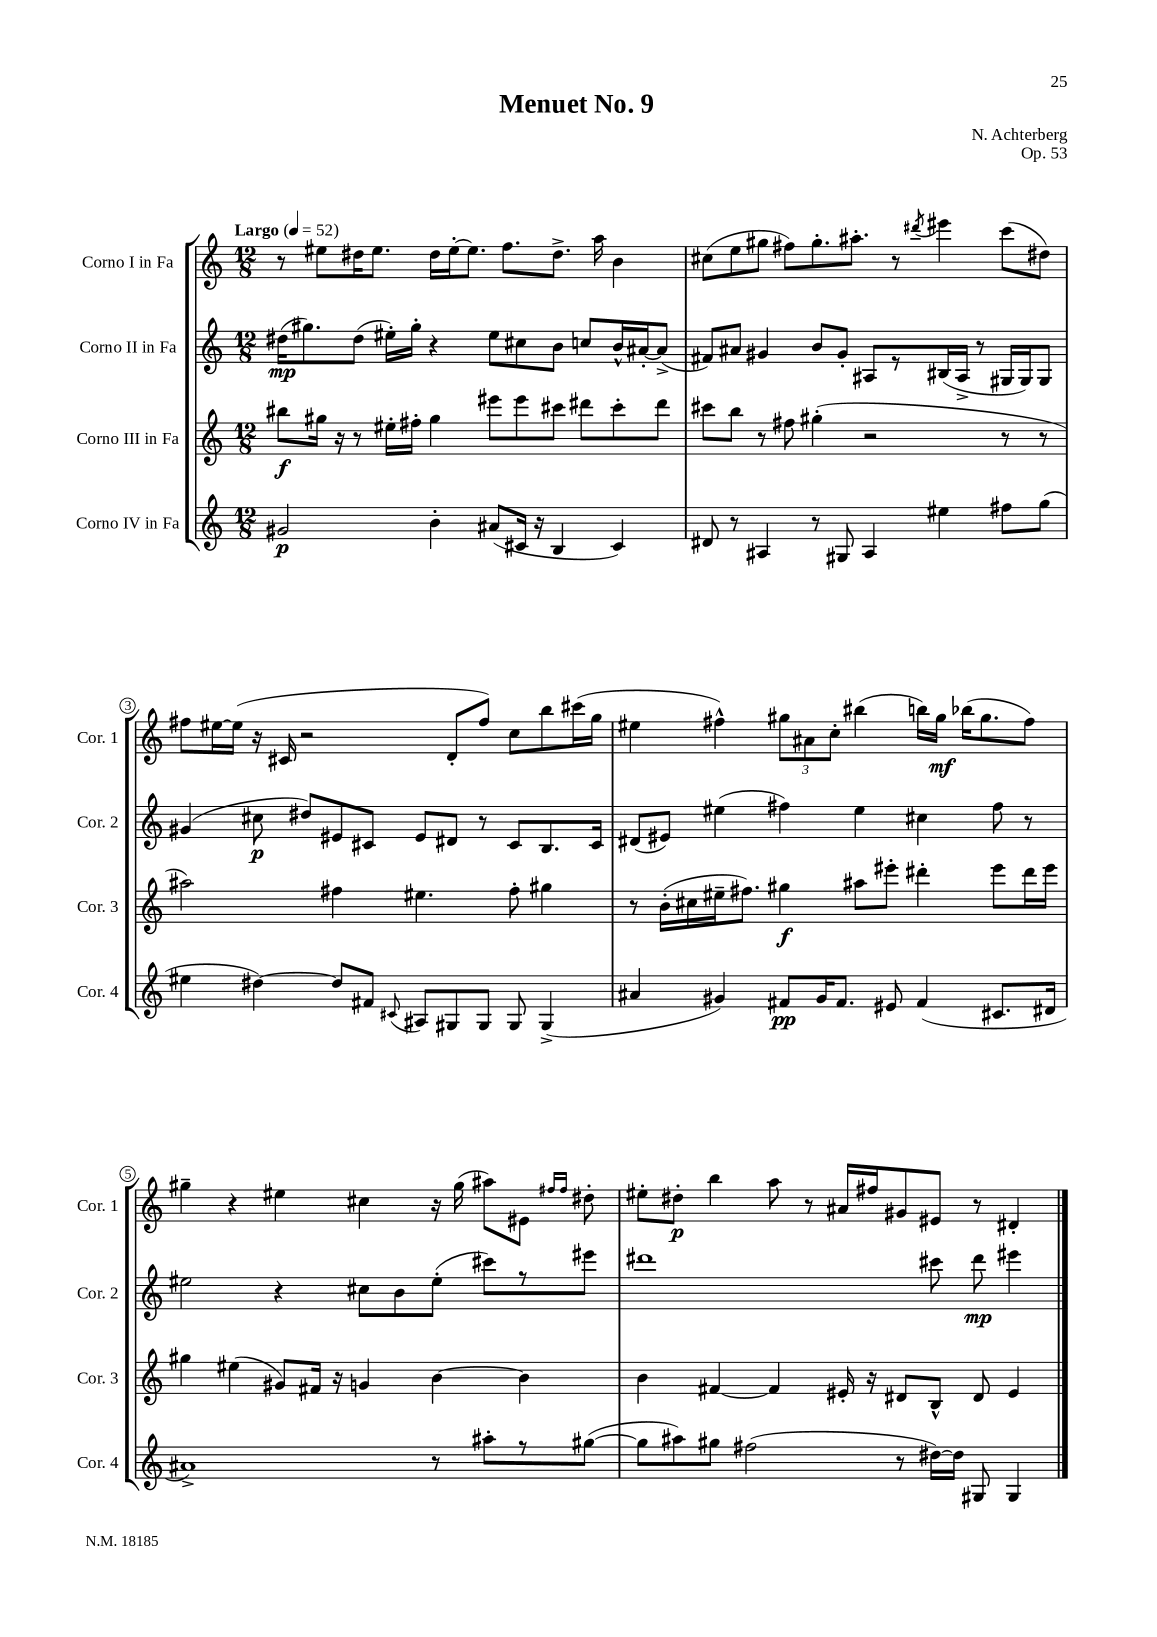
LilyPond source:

\header { title = "Menuet No. 9" composer = "N. Achterberg" opus = "Op. 53" }
<<
\new StaffGroup <<
\new Staff = "s0" \with { instrumentName = "Corno I in Fa" shortInstrumentName = "Cor. 1" } {
    \clef treble \key c \major \numericTimeSignature \time 12/8 \tempo "Largo" 4 = 52
    \autoBeamOff r8 eis''8[ dis''16 eis''8.] dis''16[ eis''16~-. eis''8.] f''8.[ dis''8.]-> a''16 b'4 |
    cis''8[( e''8 gis''8] fis''8[) gis''8.-. ais''8.]-. r8 \acciaccatura { dis'''8 } eis'''4 c'''8[( dis''8]) |
    fis''8[ eis''16~ eis''16]( r16 cis'16 r2 d'8[-. fis''8]) c''8[ b''8 cis'''16( g''16] |
    eis''4 fis''4-^) \tuplet 3/2 { gis''8[ ais'8 c''8]-. } bis''4( b''16[) gis''16]\mf bes''16[( gis''8. fis''8]) |
    gis''4-- r4 eis''4 cis''4 r16 gis''16( ais''8[) eis'8] \grace { fis''16[ fis''16] } dis''8-. |
    eis''8[-. dis''8]-.\p b''4 a''8 r8 ais'16[ fis''16 gis'8 eis'8] r8 dis'4-. \bar "|." |
}
\new Staff = "s1" \with { instrumentName = "Corno II in Fa" shortInstrumentName = "Cor. 2" } {
    \clef treble \key c \major \numericTimeSignature \time 12/8
    \autoBeamOff dis''16[\mp( gis''8.) dis''8]( eis''16[-.) gis''16]-. r4 eis''8[ cis''8 b'8] c''8[ b'16-^ ais'16~-. ais'8]->( |
    fis'8[) ais'8] gis'4 b'8[ gis'8]-. ais8[ r8 bis16( ais16]-> r8 gis16[ gis16) gis8] |
    gis'4( cis''8\p dis''8[) eis'8 cis'8] eis'8[ dis'8] r8 cis'8[ b8. cis'16] |
    dis'8[( eis'8]) eis''4( fis''4) eis''4 cis''4 fis''8 r8 |
    eis''2 r4 cis''8[ b'8 eis''8]-.( cis'''8[) r8 eis'''8] |
    dis'''1 cis'''8 dis'''8\mp eis'''4 \bar "|." |
}
\new Staff = "s2" \with { instrumentName = "Corno III in Fa" shortInstrumentName = "Cor. 3" } {
    \clef treble \key c \major \numericTimeSignature \time 12/8
    \autoBeamOff bis''8[\f gis''16] r16 r8 eis''16[-. fis''16]-. gis''4 eis'''8[ eis'''8 cis'''8] dis'''8[ cis'''8-. dis'''8] |
    cis'''8[ b''8] r8 fis''8 gis''4-.( r2 r8 r8 |
    ais''2) fis''4 eis''4. fis''8-. gis''4 |
    r8 b'16[-.( cis''16 eis''16-- fis''8.]) gis''4\f ais''8[ eis'''8]-. dis'''4-. eis'''8[ dis'''16 eis'''16] |
    gis''4 eis''4( gis'8[) fis'16] r16 g'4 b'4~ b'4 |
    b'4 fis'4~ fis'4 eis'16-. r16 dis'8[ b8]-^ dis'8 eis'4 \bar "|." |
}
\new Staff = "s3" \with { instrumentName = "Corno IV in Fa" shortInstrumentName = "Cor. 4" } {
    \clef treble \key c \major \numericTimeSignature \time 12/8
    \autoBeamOff gis'2\p b'4-. ais'8[( cis'16] r16 b4 cis'4) |
    dis'8 r8 ais4 r8 gis8 ais4 eis''4 fis''8[ g''8]( |
    eis''4 dis''4~) dis''8[ fis'8] \appoggiatura { cis'8 } ais8[ gis8 gis8] gis8 gis4->( |
    ais'4 gis'4) fis'8[\pp gis'16 fis'8.] eis'8 fis'4( cis'8.[ dis'16] |
    ais'1->) r8 ais''8[-. r8 gis''8]~( |
    gis''8[ ais''8) gis''8] fis''2( r8 dis''16[~) dis''16] gis8 gis4 \bar "|." |
}
>>
>>
\layout { \context { \Score \override BarNumber.stencil = #(make-stencil-circler 0.1 0.3 ly:text-interface::print) } }
